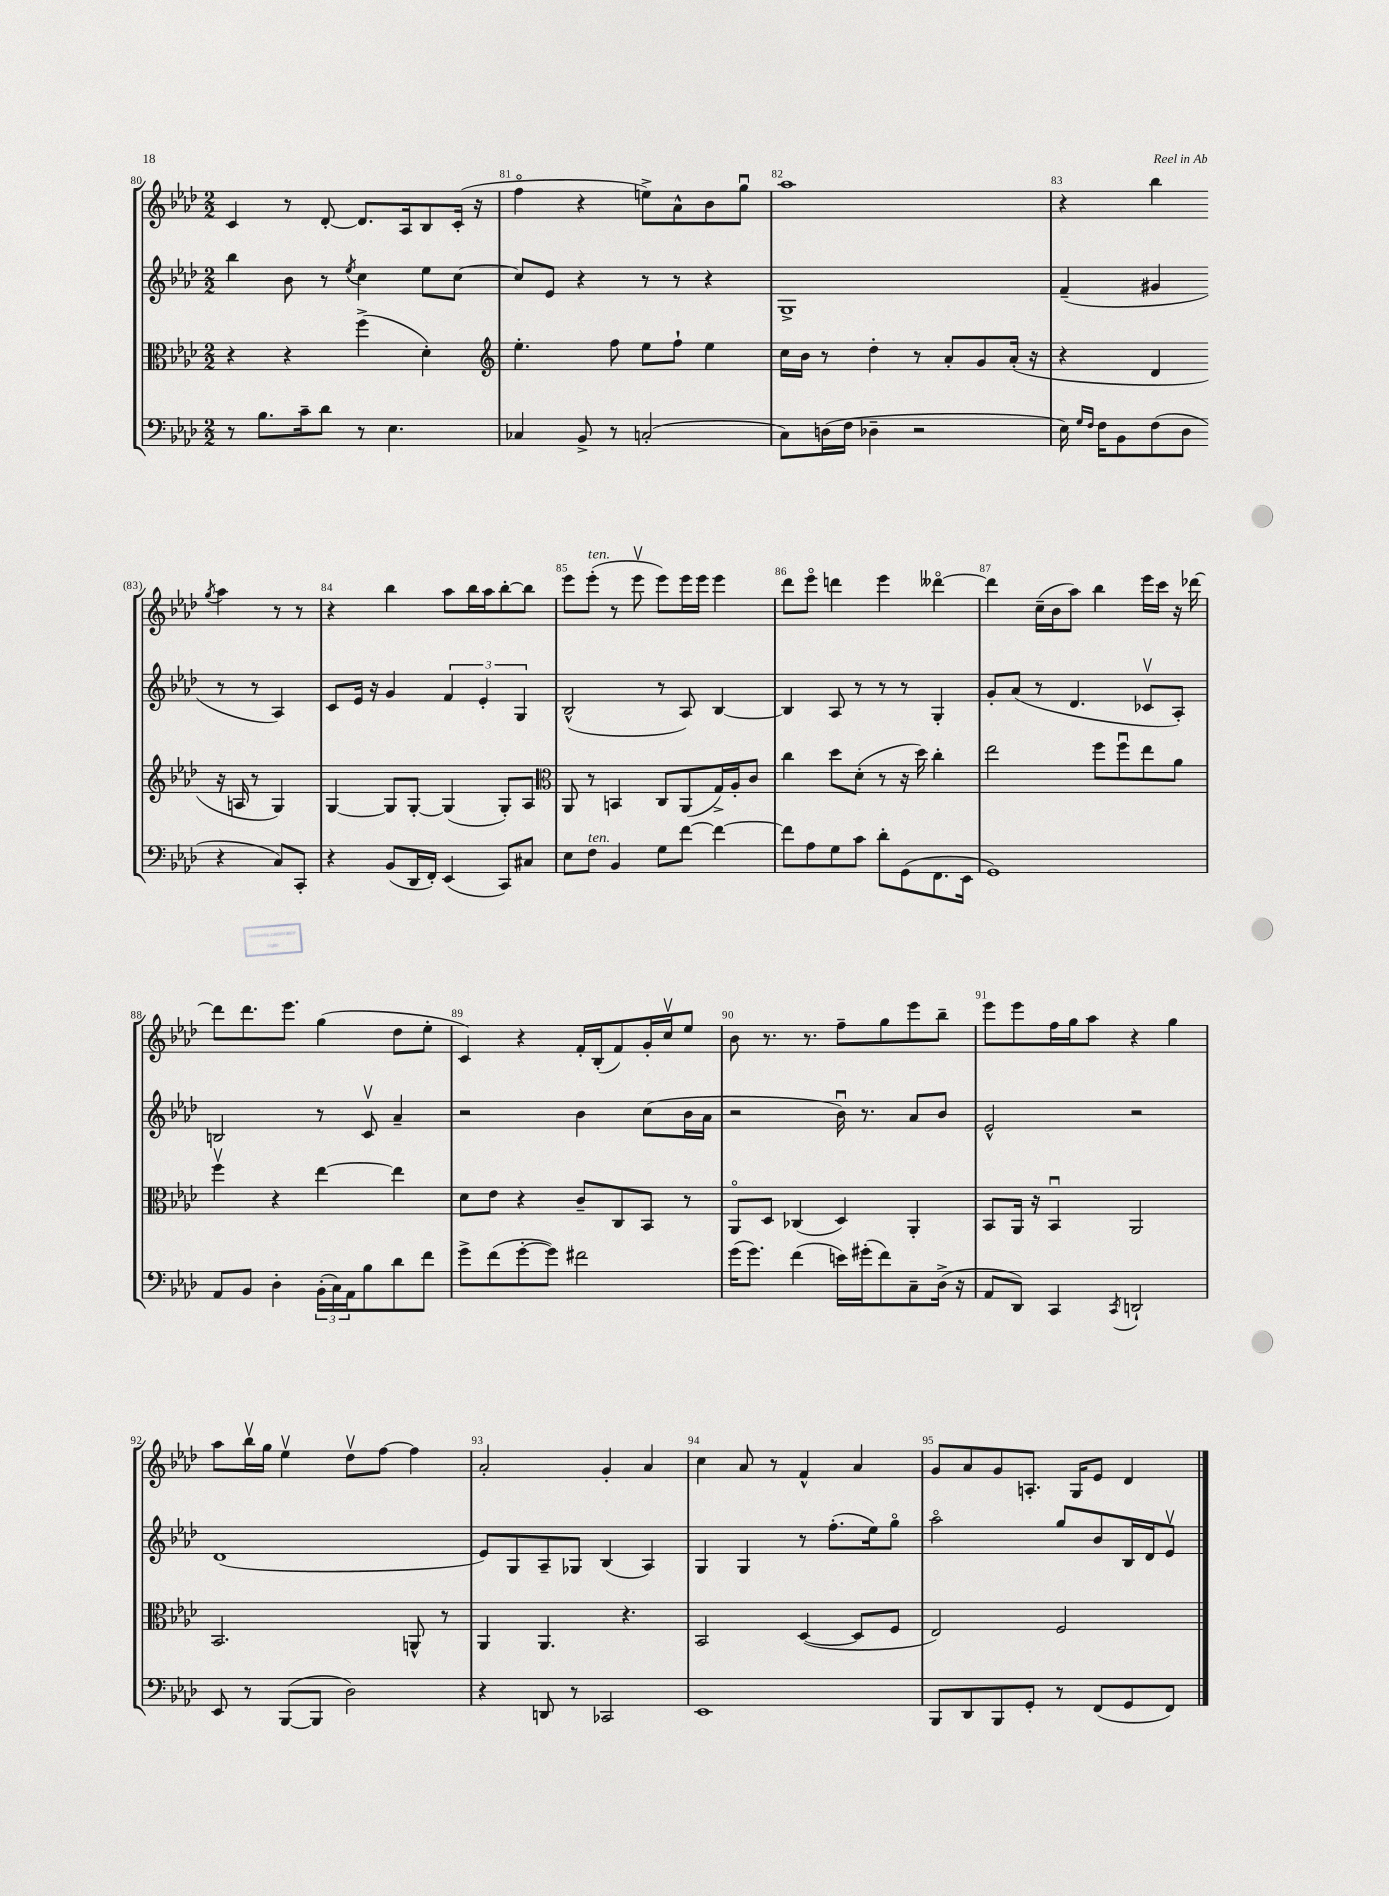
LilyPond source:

<<
\new StaffGroup <<
\new Staff = "s0" {
    \clef treble \key aes \major \numericTimeSignature \time 2/2
    c'4 r8 des'8~-. des'8. aes16 bes8 c'16-.( r16 |
    f''4\flageolet r4 e''8->) aes'8-^ bes'8 g''8\downbow |
    aes''1 |
    r4 bes''4 \acciaccatura { g''8 } aes''4 r8 r8 |
    r4 bes''4 aes''8 bes''16 aes''16 bes''8~-. bes''8 |
    ees'''8 ees'''8-.^\markup { \italic "ten." }( r8 ees'''8\upbow ees'''8) ees'''16 ees'''16 ees'''4 |
    des'''8 ees'''8\flageolet d'''4 ees'''4 deses'''4~\flageolet |
    deses'''4 c''16--( bes'16 aes''8) bes''4 ees'''16 c'''16 r16 des'''16~ |
    des'''8 des'''8. ees'''8. g''4( des''8 ees''8-. |
    c'4) r4 f'16-. bes16-.( f'8) g'16-. c''16\upbow ees''8 |
    bes'8 r8. r8. f''8-- g''8 ees'''8 bes''8-- |
    ees'''8 ees'''8 f''16 g''16 aes''8 r4 g''4 |
    aes''8 bes''16\upbow g''16 ees''4\upbow des''8\upbow f''8~ f''4 |
    aes'2-. g'4-. aes'4 |
    c''4 aes'8 r8 f'4-^ aes'4 |
    g'8 aes'8 g'8 a8.-. g16 ees'8 des'4 \bar "|." |
}
\new Staff = "s1" {
    \clef treble \key aes \major \numericTimeSignature \time 2/2
    bes''4 bes'8 r8 \acciaccatura { ees''8 } c''4 ees''8 c''8~ |
    c''8 ees'8 r4 r8 r8 r4 |
    g1-> |
    f'4--( gis'4 r8 r8 aes4) |
    c'8 ees'16 r16 g'4 \tuplet 3/2 { f'4 ees'4-. g4 } |
    bes2-^( r8 aes8) bes4~ |
    bes4 aes8 r8 r8 r8 g4-. |
    g'8-. aes'8( r8 des'4. ces'8\upbow aes8-.) |
    b2 r8 c'8\upbow aes'4-- |
    r2 bes'4 c''8( bes'16 aes'16 |
    r2 bes'16\downbow) r8. aes'8 bes'8 |
    ees'2-^ r2 |
    des'1( |
    ees'8) g8 aes8-- ges8 bes4( aes4) |
    g4 g4 r8 f''8.-.( ees''16) g''8\flageolet |
    aes''2\flageolet g''8 bes'8 bes16 des'16 ees'8\upbow \bar "|." |
}
\new Staff = "s2" {
    \clef alto \key aes \major \numericTimeSignature \time 2/2
    r4 r4 f''4->( des'4-.) |
    \clef treble ees''4.-. f''8 ees''8 f''8-! ees''4 |
    c''16 bes'16 r8 des''4-. r8 aes'8-. g'8 aes'16-.( r16 |
    r4 des'4 r16 a16 r8 g4) |
    g4~ g8 g8~-. g4( g8-.) aes8 |
    \clef alto aes,8 r8 b,4 c8 aes,8( g16->) aes16-. c'8 |
    c''4 des''8 des'8-.( r8 r16 des''16) c''4-. |
    ees''2 f''8 f''8\downbow ees''8 aes'8 |
    f''4\upbow r4 ees''4~ ees''4 |
    des'8 ees'8 r4 c'8-- c8 bes,8 r8 |
    aes,8\flageolet des8 ces4( des4) aes,4-. |
    bes,8 aes,16 r16 bes,4\downbow aes,2 |
    bes,2. a,8-^ r8 |
    aes,4 aes,4. r4. |
    bes,2 des4~( des8 f8 |
    ees2) f2 \bar "|." |
}
\new Staff = "s3" {
    \clef bass \key aes \major \numericTimeSignature \time 2/2
    r8 bes8. c'16-- des'8 r8 ees4. |
    ces4 bes,8-> r8 c2-.( |
    c8) d16( f16 des4-- r2 |
    ees16) \grace { g16 f16 } f16 bes,8 f8( des8 r4 c8) c,8-. |
    r4 bes,8( des,16 f,16-.) ees,4( c,8) cis8 |
    ees8 f8^\markup { \italic "ten." } bes,4 g8 f'8~ f'4~ |
    f'8 aes8 g8 c'8 des'8-. g,8( f,8. ees,16 |
    g,1) |
    aes,8 bes,8 des4-. \tuplet 3/2 { bes,16-.( c16) aes,16 } bes8 des'8 f'8 |
    g'8-> f'8( g'8~-. g'8) fis'2 |
    g'16( g'8.) f'4( e'16) gis'16-.( f'8) c8-- des16->( r16 |
    aes,8 des,8) c,4 \acciaccatura { c,8 } d,2-! |
    ees,8 r8 bes,,8~( bes,,8 des2) |
    r4 d,8 r8 ces,2 |
    ees,1 |
    bes,,8 des,8 bes,,8 g,8-. r8 f,8( g,8 f,8) \bar "|." |
}
>>
>>
\layout { \context { \Score currentBarNumber = #80 \override BarNumber.break-visibility = ##(#f #t #t) barNumberVisibility = #all-bar-numbers-visible } }
